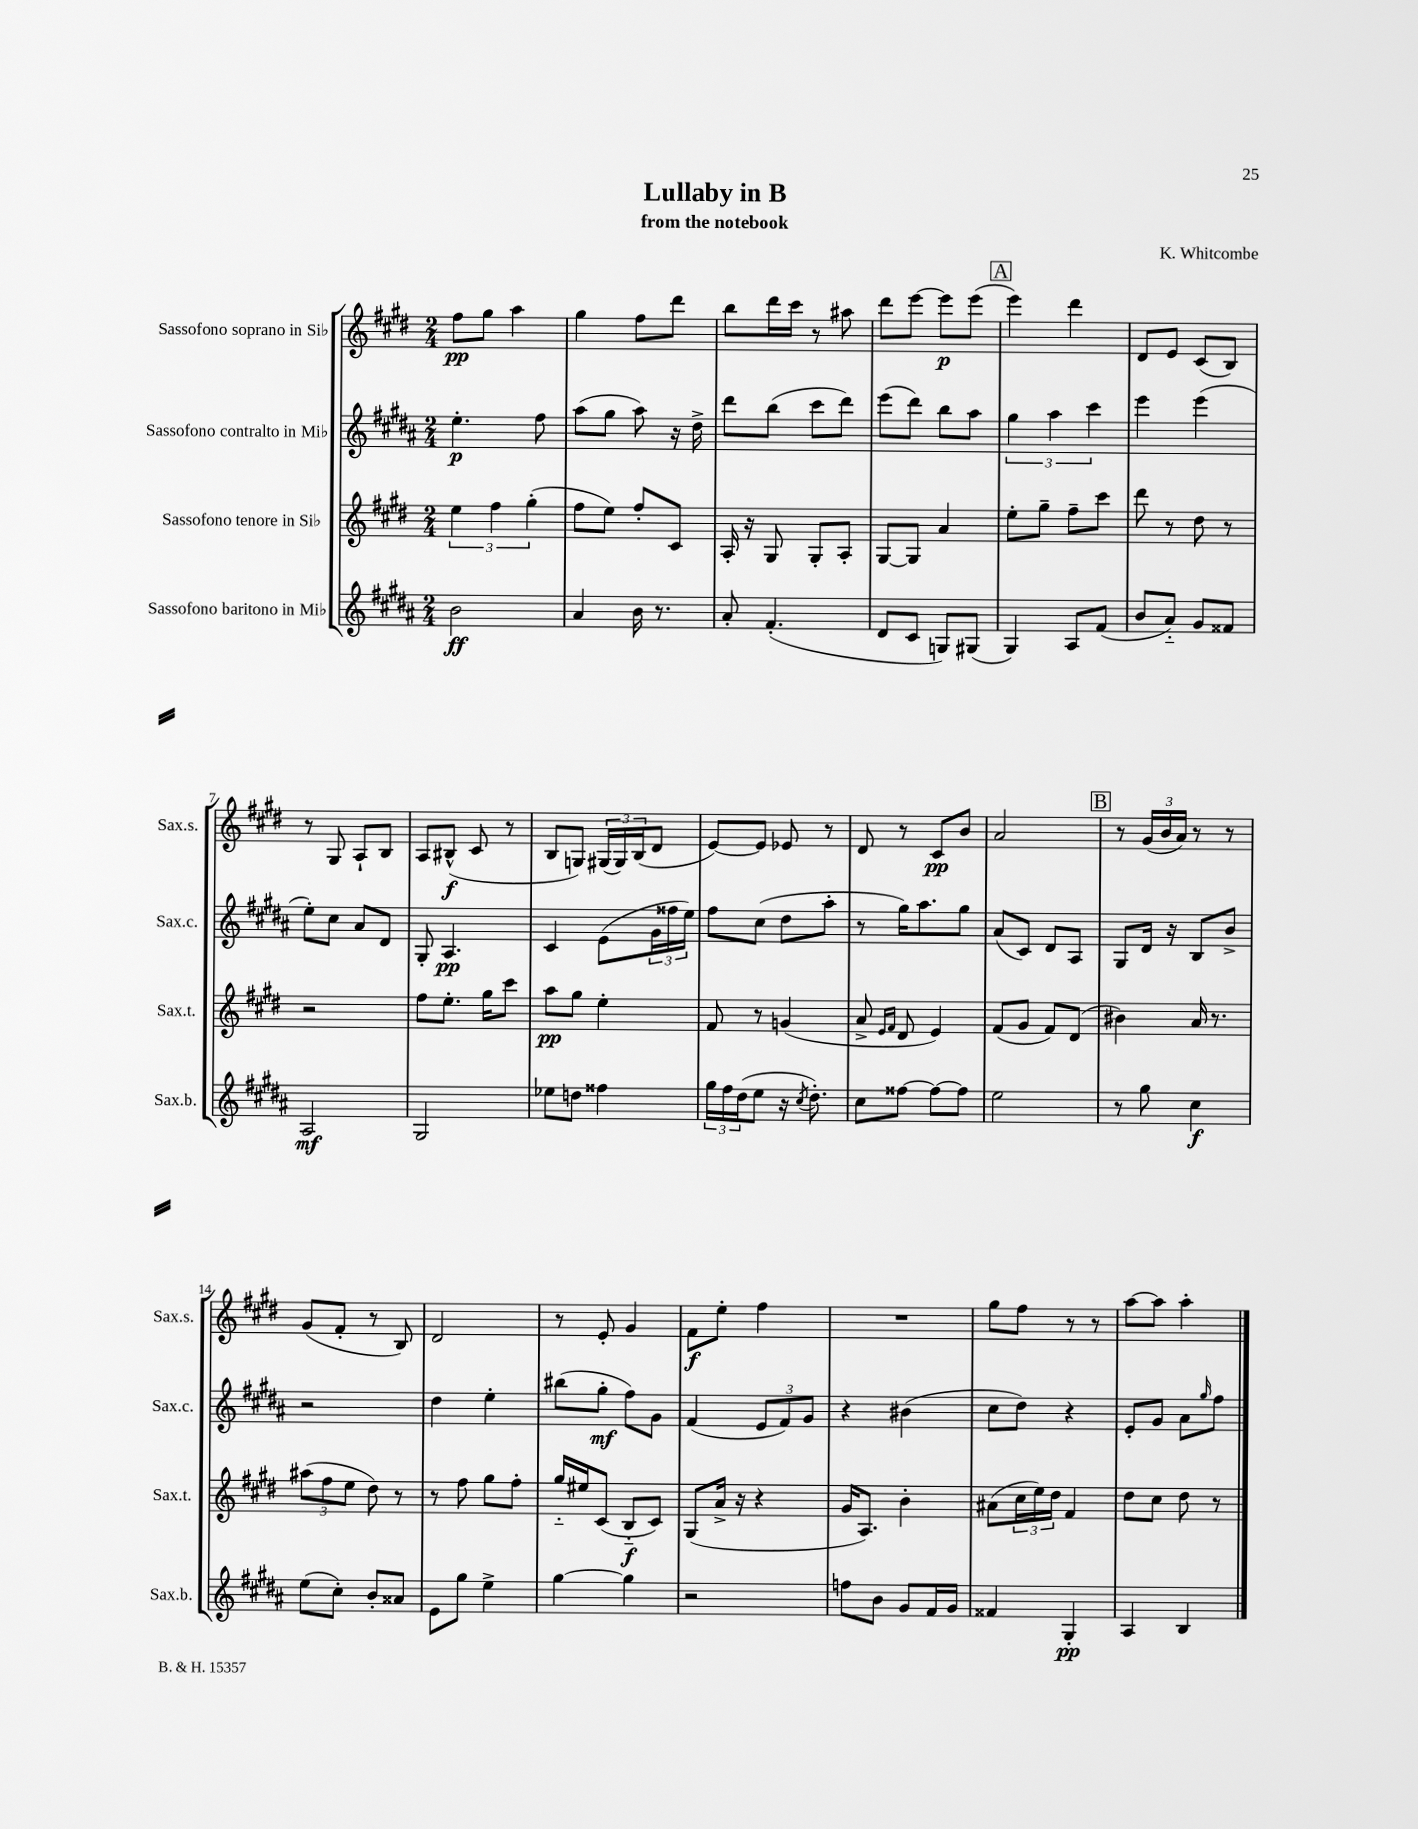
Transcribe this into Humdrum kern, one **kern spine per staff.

**kern	**kern	**kern	**kern
*staff4	*staff3	*staff2	*staff1
*clefG2	*clefG2	*clefG2	*clefG2
*k[f#c#g#d#a#]	*k[f#c#g#d#]	*k[f#c#g#d#a#]	*k[f#c#g#d#]
*M2/4	*M2/4	*M2/4	*M2/4
2b\	6ee\	4.ee'\	8ff#\L
.	.	.	8gg#\J
.	6ff#\	.	.
.	.	.	4aa\
.	(6gg#'\	.	.
.	.	8ff#\	.
=	=	=	=
4a#/	8ff#\L	(8aa#\L	4gg#\
.	8ee\J)	8gg#\J	.
16b\	8ff#'/L	8aa#\)	8ff#\L
8.r	.	.	.
.	8c#/J	16r	8ddd#\J
.	.	16dd#^\	.
=	=	=	=
8a#'/	16A'/	8ddd#\L	8bb\L
.	16r	.	.
(4.f#'/	8G#/	(8bb\J	16ddd#\L
.	.	.	16ccc#\JJ
.	8G#'/L	8ccc#\L	8r
.	8A'/J	8ddd#\J)	8aa#\
=	=	=	=
8d#/L	[8G#/L	(8eee\L	8ddd#\L
8c#/J	8G#/]J	8ddd#\J)	[8eee\J
8G/L)	4a/	8bb\L	8eee\]L
(8G#/J	.	8aa#\J	(8eee\J
=	=	=	=
4G#/)	8ee'\L	6gg#\	4eee\)
.	8gg#~\J	.	.
.	.	6aa#\	.
8A#/L	8ff#~\L	.	4ddd#\
.	.	6ccc#\	.
(8f#/J	8ccc#\J	.	.
=	=	=	=
8b/L	8ddd#\	4eee\	8d#/L
8a#'~/J)	8r	.	8e/J
8g#/L	8dd#\	(4eee\	(8c#/L
8f##/J	8r	.	8B/J)
=	=	=	=
2A#/	2r	8ee'\L)	8r
.	.	8cc#\J	8G#/
.	.	8a#/L	8A`/L
.	.	8d#/J	8B/J
=	=	=	=
2G#/	8ff#\L	8G#'/	8A/L
.	8.ee'\J	4.A#/	(8B#^^/J
.	.	.	8c#/
.	16gg#\LK	.	.
.	8ccc#\J	.	8r
=	=	=	=
8ee-\L	8aa\L	4c#/	8B/L
8dd\J	8gg#\J	.	8G/J)
4ff##\	4ee'\	(8e\L	(24G#/LL
.	.	.	24G#/)
.	.	.	(24B/J
.	.	24g#\L	8d#/J
.	.	24ff##\	.
.	.	24ee\JJ)	.
=	=	=	=
24gg#\LL	8f#/	8ff#\L	[8e/L)
24ff#\	.	.	.
(24dd#\J	.	.	.
8ee\J	8r	(8cc#\J	8e/]J
16r	(4g/	8dd#\L	8e-/
8qcc#/	.	.	.
8.dd#'\)	.	.	.
.	.	8aa#'\J	8r
=	=	=	=
8cc#\L	8a^/	8r	8d#/
.	16qqe/LL	.	.
.	16qqf#/JJ	.	.
[8ff##\J	8d#/	16gg#\LK)	8r
.	.	8.aa#\	.
8ff##\_L	4e/)	.	8c#/L
8ff##\]J	.	8gg#\J	8b/J
=	=	=	=
2ee\	(8f#/L	(8a#/L	2a/
.	8g#/J	8c#/J)	.
.	8f#/L)	8d#/L	.
.	(8d#/J	8A#/J	.
=	=	=	=
8r	4b#\)	8G#/L	8r
8gg#\	.	16d#/Jk	(24g#/LL
.	.	.	24b/
.	.	16r	.
.	.	.	24a/JJ)
4cc#\	16a/	8B/L	8r
.	8.r	.	.
.	.	8b^/J	8r
=	=	=	=
(8ee\L	(12aa#\L	2r	(8g#/L
.	12ff#\	.	.
8cc#'\J)	.	.	8f#'/J
.	12ee\J	.	.
8b'/L	8dd#\)	.	8r
8a##/J	8r	.	8B/)
=	=	=	=
8e\L	8r	4dd#\	2d#/
8gg#\J	8ff#\	.	.
4ee^\	8gg#\L	4ee'\	.
.	8ff#'\J	.	.
=	=	=	=
[4gg#\	16gg#'~/LL	(8bb#\L	8r
.	16ee#/J	.	.
.	(8c#/J	8gg#'\J	8e'/
4gg#\]	8B'~/L	8ff#\L)	4g#/
.	8c#/J)	8g#\J	.
=	=	=	=
2r	(8G#/L	(4f#/	8f#\L
.	16a^/Jk	.	8ee'\J
.	16r	.	.
.	4r	12e/L	4ff#\
.	.	12f#/)	.
.	.	12g#/J	.
=	=	=	=
8ff\L	16g#/LK	4r	2r
.	8.A/J)	.	.
8b\J	.	.	.
8g#/L	4b'\	(4b#\	.
16f#/L	.	.	.
16g#/JJ	.	.	.
=	=	=	=
4f##/	(8a#\L	8cc#\L	8gg#\L
.	24cc#\L	8dd#\J)	8ff#\J
.	24ee\)	.	.
.	24dd#\JJ	.	.
4G#'/	4f#/	4r	8r
.	.	.	8r
=	=	=	=
4A#/	8dd#\L	8e'/L	[8aa\L
.	8cc#\J	8g#/J	8aa\]J
4B/	8dd#\	8a#\L	4aa'\
.	.	16qqgg#/	.
.	8r	8ff#\J	.
==	==	==	==
*-	*-	*-	*-
